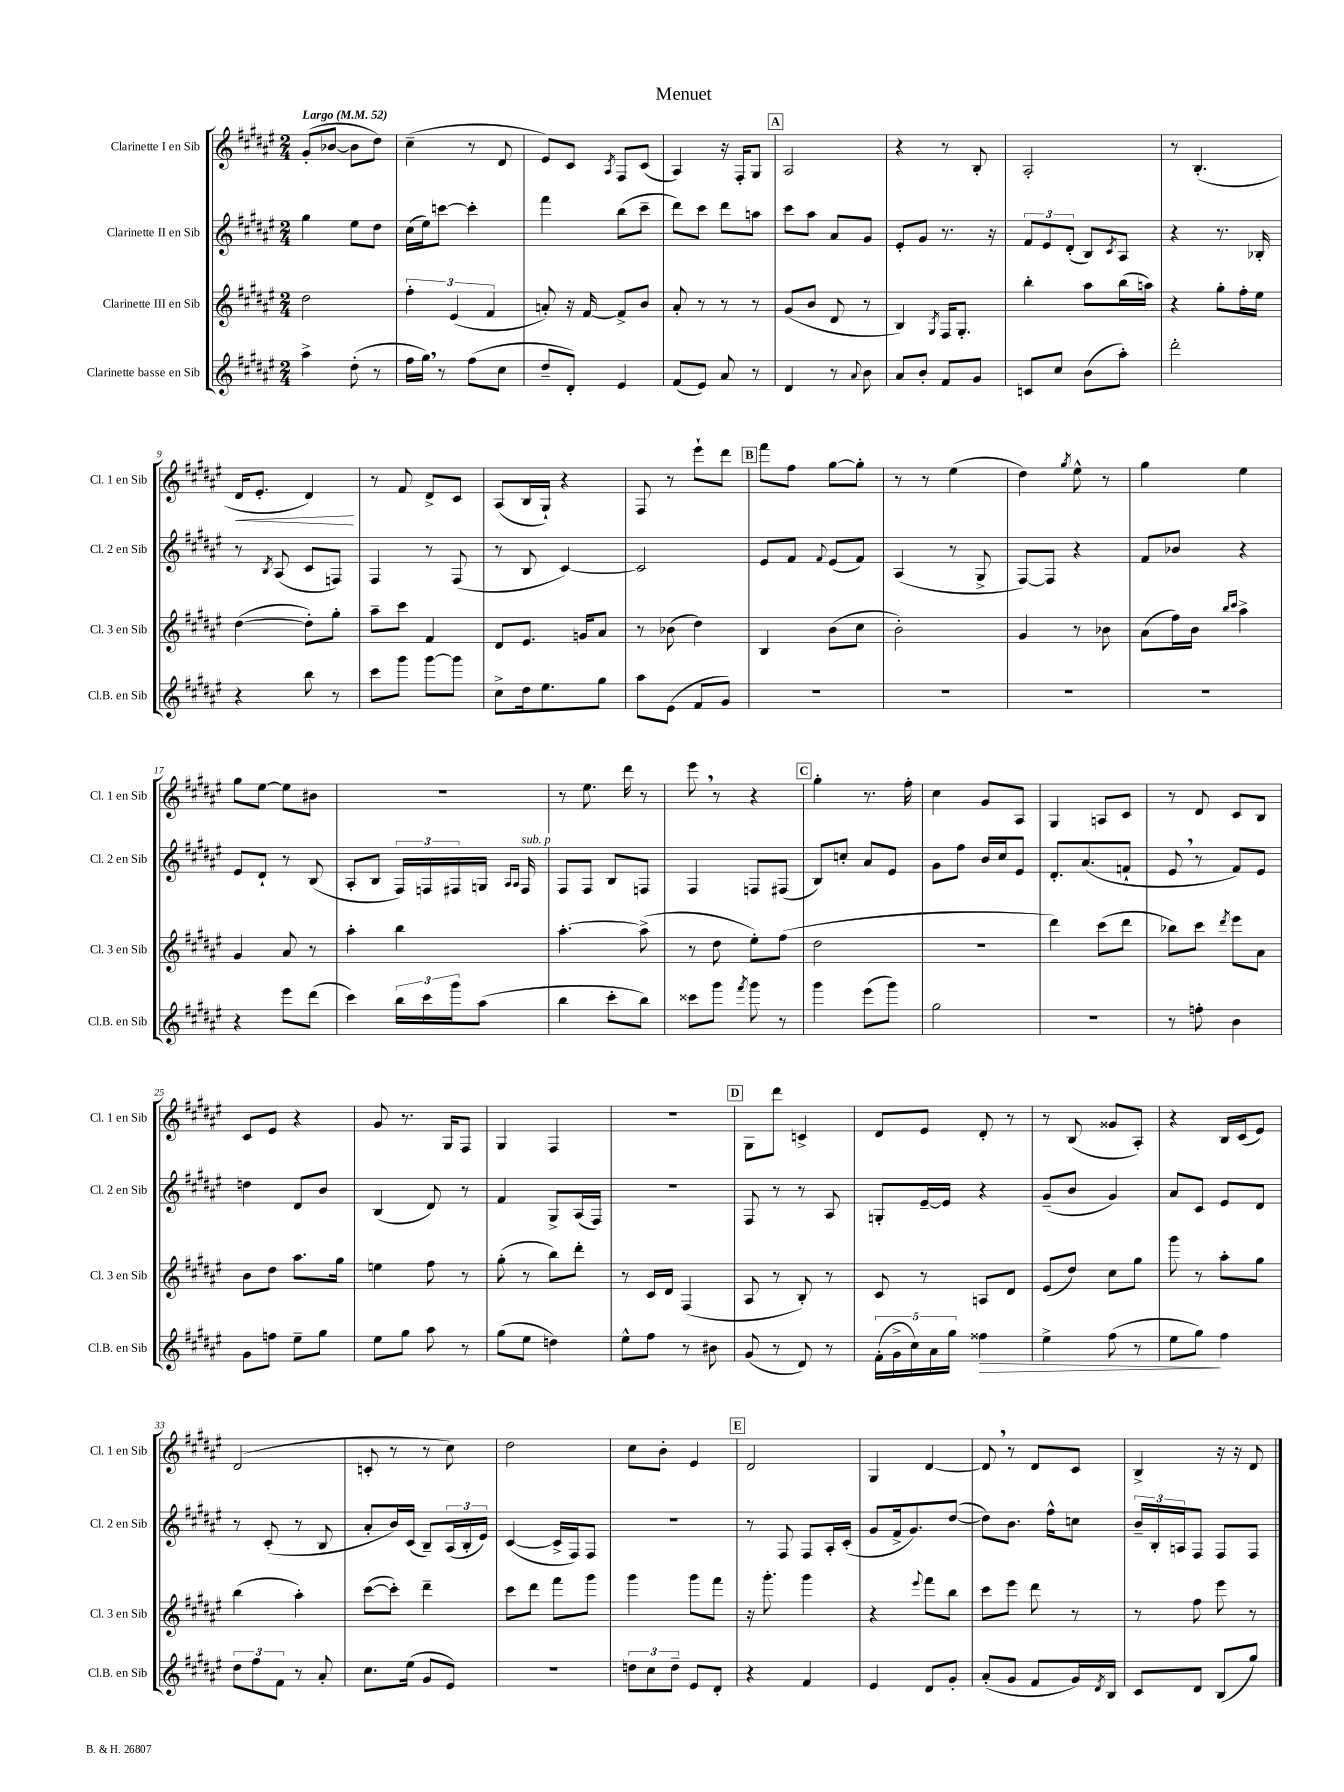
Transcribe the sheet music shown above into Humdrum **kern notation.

**kern	**dynam	**kern	**kern	**kern	**dynam
*part4	*part4	*part3	*part2	*part1	*part1
*staff4	*staff4	*staff3	*staff2	*staff1	*staff1
*I"Clarinette basse en Sib	*	*I"Clarinette III en Sib	*I"Clarinette II en Sib	*I"Clarinette I en Sib	*
*I'Cl.B. en Sib	*	*I'Cl. 3 en Sib	*I'Cl. 2 en Sib	*I'Cl. 1 en Sib	*
*clefG2	*	*clefG2	*clefG2	*clefG2	*
*k[f#c#g#d#a#e#]	*	*k[f#c#g#d#a#e#]	*k[f#c#g#d#a#e#]	*k[f#c#g#d#a#e#]	*
*M2/4	*	*M2/4	*M2/4	*M2/4	*
*MM52	*	*MM52	*MM52	*MM52	*
=1	=1	=1	=1	=1	=1
!	!	!	!	!LO:TX:a:B:t=Largo	!
4aa#^\	.	2dd#\	4gg#\	(8g#'/L	.
.	.	.	.	[8b-X/J	.
(8dd#'\	.	.	8ee#\L	8b-\L]	.
8r	.	.	8dd#\J	8dd#\J)	.
=2	=2	=2	=2	=2	=2
16ff#\LL	.	6ff#'\	(16cc#\LL	(4cc#~\	.
16gg#,\JJ)	.	.	16ee#\J)	.	.
8r	.	.	[8cccn\J	.	.
.	.	(6e#/	.	.	.
(8ff#\L	.	.	4ccc'\]	8r	.
.	.	6f#/	.	.	.
8cc#\J	.	.	.	8d#/	.
=3	=3	=3	=3	=3	=3
8dd#~/L	.	8an'/)	4fff#\	8e#/L)	.
8d#'/J)	.	16r	.	8c#/J	.
.	.	[16f#/	.	.	.
.	.	.	.	8qA#/	.
4e#/	.	8f#^/L]	(8bb\L	8F#/L	.
.	.	8b/J	8ccc#~\J	(8c#/J	.
=4	=4	=4	=4	=4	=4
(8f#/L	.	8a#'/	8ddd#\L)	4A#/)	.
8e#/J)	.	8r	8ccc#\J	.	.
8a#/	.	8r	8ddd#\L	16r	.
.	.	.	.	16F#'/KL	.
8r	.	8r	8aan\J	8G#/J	.
!!LO:REH:place=s1:t=A
=5	=5	=5	=5	=5	=5
4d#/	.	(8g#/L	8ccc#\L	2A#/	.
.	.	8b/J	8aa#\J	.	.
8r	.	8d#/	8a#/L	.	.
8qqa#/	.	.	.	.	.
8b\	.	8r	8g#/J	.	.
=6	=6	=6	=6	=6	=6
8a#/L	.	4B/)	8e#'/L	4r	.
8b'/J	.	.	8g#/J	.	.
.	.	8qG#/	.	.	.
8f#/L	.	16F#/KL	8.r	8r	.
.	.	8.G#'/J	.	.	.
8g#/J	.	.	.	8B'/	.
.	.	.	16r	.	.
=7	=7	=7	=7	=7	=7
8cn/L	.	4bb'\	12f#/L	2A#'/	.
.	.	.	12e#/	.	.
8cc#/J	.	.	.	.	.
.	.	.	(12d#'/J	.	.
(8b\L	.	8aa#\L	8B/L)	.	.
.	.	.	8qc#/	.	.
8aa#'\J)	.	(16bb\L	8A#/J	.	.
.	.	16aan\JJ)	.	.	.
=8	=8	=8	=8	=8	=8
2ddd#'\	.	4r	4r	8r	.
.	.	.	.	(4.B'/	.
.	.	8gg#'\L	8.r	.	.
.	.	16ff#'\L	.	.	.
.	.	16ee#\JJ	16B-X'/	.	.
!!LO:LB:g=z
=9	=9	=9	=9	=9	=9
!	!	!	!	!	!LO:HP:b
4r	.	([4dd#\	8r	16d#/KL	<
.	.	.	.	8.e#'/J	.
.	.	.	8qB/	.	.
.	.	.	(8A#/	.	.
8bb\	.	8dd#'\L])	8c#/L	4d#/)	.
8r	.	8gg#'\J	8Fn/J)	.	.
.	.	.	.	.	[
=10	=10	=10	=10	=10	=10
8ccc#\L	.	8aa#~\L	4F#/	8r	.
8ggg#\J	.	8ccc#\J	.	8f#/	.
[8ggg#\L	.	4f#/	8r	8d#^/L	.
8ggg#\J]	.	.	(8F#/	8c#/J	.
=11	=11	=11	=11	=11	=11
8cc#^\L	.	8d#/L	8r	(8A#/L	.
16dd#\k	.	8.e#/J	8B/	16B/L	.
8.ee#\	.	.	.	16G#`/JJ)	.
.	.	.	[4c#/)	4r	.
.	.	16gn/KL	.	.	.
8gg#\J	.	8a#/J	.	.	.
=12	=12	=12	=12	=12	=12
8aa#\L	.	8r	2c#/]	8F#/	.
(8e#\J	.	(8b-X\	.	8r	.
8f#/L	.	4dd#\)	.	8eee#`\L	.
8g#/J)	.	.	.	8ddd#\J	.
!!LO:REH:place=s1:t=B
=13	=13	=13	=13	=13	=13
2r	.	4B/	8e#/L	8fff#\L	.
.	.	.	8f#/J	8ff#\J	.
.	.	.	8qqf#/	.	.
.	.	(8b\L	(8e#/L	[8gg#\L	.
.	.	8cc#\J	8f#/J)	8gg#'\J]	.
=14	=14	=14	=14	=14	=14
2r	.	2b'\)	(4A#/	8r	.
.	.	.	.	8r	.
.	.	.	8r	(4ee#\	.
.	.	.	8G#^/	.	.
=15	=15	=15	=15	=15	=15
2r	.	4g#/	[8F#/L)	4dd#\)	.
.	.	.	8F#/J]	.	.
.	.	.	.	8qgg#/	.
.	.	8r	4r	8ee#^^\	.
.	.	8b-X\	.	8r	.
=16	=16	=16	=16	=16	=16
2r	.	(8a#\L	8f#/L	4gg#\	.
.	.	16ff#\L)	8b-X/J	.	.
.	.	16b\JJ	.	.	.
.	.	16qqbb/LL	.	.	.
.	.	16qqccc#/JJ	.	.	.
.	.	4aa#^\	4r	4ee#\	.
!!LO:LB:g=z
=17	=17	=17	=17	=17	=17
4r	.	4g#/	8e#/L	8gg#\L	.
.	.	.	8d#`/J	[8ee#\J	.
8eee#\L	.	8a#/	8r	8ee#\L]	.
(8ddd#\J	.	8r	(8B/	8b#X\J	.
=18	=18	=18	=18	=18	=18
4ccc#\)	.	4aa#'\	8A#'/L	2r	.
.	.	.	8B/J	.	.
24bb\LL	.	4bb\	24F#/LL)	.	.
24ccc#\	.	.	24Fn/	.	.
24ggg#\J	.	.	24F#X/	.	.
(8aa#\J	.	.	16Gn/JJ	.	.
.	.	.	16qqA#/LL	.	.
.	.	.	16qqA#/JJ	.	.
!	!	!	!LO:TX:a:i:t=sub. p	!	!
.	.	.	16F#/	.	.
=19	=19	=19	=19	=19	=19
4bb\	.	[4.aa#'\	8F#/L	8r	.
.	.	.	8F#/J	8.ee#\	.
8ccc#'\L	.	.	8B/L	.	.
.	.	.	.	16ddd#\	.
8bb\J)	.	(8aa#^\]	8Fn/J	8r	.
=20	=20	=20	=20	=20	=20
8ccc##X\L	.	8r	4F#/	8eee#,\	.
8ggg#\J	.	8dd#\	.	8r	.
8qfff#/	.	.	.	.	.
8ggg#\	.	8ee#'\L)	8Fn/L	4r	.
8r	.	(8ff#\J	(8F#X/J	.	.
!!LO:REH:place=s1:t=C
=21	=21	=21	=21	=21	=21
4ggg#\	.	2dd#\	8B/L)	4gg#'\	.
.	.	.	8ccn'/J	.	.
(8eee#\L	.	.	8a#/L	8.r	.
8ggg#\J)	.	.	8e#/J	.	.
.	.	.	.	16ff#'\	.
=22	=22	=22	=22	=22	=22
2gg#\	.	2r	8g#\L	4cc#\	.
.	.	.	8ff#\J	.	.
.	.	.	16b/LL	8g#/L	.
.	.	.	16cc#/J	.	.
.	.	.	8e#/J	8A#/J	.
=23	=23	=23	=23	=23	=23
2r	.	4ddd#\)	8.d#'/L	4G#/	.
.	.	.	(8.a#/	.	.
.	.	(8ccc#\L	.	8An/L	.
.	.	8ddd#\J	8fn`/J	8c#/J	.
=24	=24	=24	=24	=24	=24
8r	.	8bb-X\L)	8e#,/	8r	.
8ffn'\	.	8ccc#\J	8r	8d#/	.
.	.	8qddd#/	.	.	.
4b\	.	8eee#\L	8f#/L)	8c#/L	.
.	.	8a#\J	8e#/J	8B/J	.
!!LO:LB:g=z
=25	=25	=25	=25	=25	=25
8g#\L	.	8b\L	4ddn\	8c#/L	.
8ffn\J	.	8dd#\J	.	8e#/J	.
8ee#~\L	.	8.aa#\L	8d#/L	4r	.
8gg#\J	.	.	8b/J	.	.
.	.	16gg#\Jk	.	.	.
=26	=26	=26	=26	=26	=26
8ee#\L	.	4een\	(4B/	8g#/	.
8gg#\J	.	.	.	8.r	.
8aa#\	.	8ff#\	8d#/)	.	.
.	.	.	.	16G#/KL	.
8r	.	8r	8r	8F#/J	.
=27	=27	=27	=27	=27	=27
(8gg#\L	.	(8gg#'\	4f#/	4G#/	.
8ee#\J	.	8r	.	.	.
4ddn\)	.	8bb\L)	8G#^/L	4F#/	.
.	.	8ddd#'\J	(16A#/L	.	.
.	.	.	16F#/JJ)	.	.
=28	=28	=28	=28	=28	=28
8ee#^^\L	.	8r	2r	2r	.
8ff#\J	.	16c#/LL	.	.	.
.	.	16d#/JJ	.	.	.
8r	.	(4F#/	.	.	.
8b#X\	.	.	.	.	.
!!LO:REH:place=s1:t=D
=29	=29	=29	=29	=29	=29
(8g#/	.	8A#/	8F#/	8G#\L	.
8r	.	8r	8r	8ddd#\J	.
8d#/)	.	8B'/)	8r	4cn^/	.
8r	.	8r	8A#/	.	.
=30	=30	=30	=30	=30	=30
(20f#'\LL	.	8c#/	8Gn'/L	8d#/L	.
20g#^\	.	.	.	.	.
20cc#\)	.	.	.	.	.
.	.	8r	[16e#~/L	8e#/J	.
20a#\	.	.	.	.	.
.	.	.	16e#/JJ]	.	.
20gg#\JJ	.	.	.	.	.
!	!LO:HP:b	!	!	!	!
4ff##X\	>	8An/L	4r	8d#'/	.
.	.	8d#/J	.	8r	.
=31	=31	=31	=31	=31	=31
4ee#^\	.	(8e#/L	(8g#~/L	8r	.
.	.	8dd#/J)	8b/J	(8B/	.
(8ff#\	.	8cc#\L	4g#/)	8g##X/L	.
8r	.	8gg#\J	.	8A#'/J)	.
=32	=32	=32	=32	=32	=32
8ee#\L	.	8ggg#\	8a#/L	4r	.
8gg#\J)	.	8r	8c#/J	.	.
4ff#\	]	8aa#'\L	8e#/L	16B/LL	.
.	.	.	.	(16c#/J	.
.	.	8gg#\J	8d#/J	8e#/J)	.
!!LO:LB:g=z
=33	=33	=33	=33	=33	=33
12dd#\L	.	(4bb\	8r	(2d#/	.
12ff#\	.	.	.	.	.
.	.	.	(8c#'/	.	.
12f#\J	.	.	.	.	.
8r	.	4aa#'\)	8r	.	.
8a#'/	.	.	8B/	.	.
=34	=34	=34	=34	=34	=34
8.cc#\L	.	([8ccc#\L	8a#'/L	8cn'/	.
.	.	8ccc#'\J])	16b/L)	8r	.
(16ee#\Jk	.	.	(16c#/JJ	.	.
8g#/L	.	4ddd#~\	8B~/L)	8r	.
8e#/J)	.	.	(24A#/L	8cc#\)	.
.	.	.	24B'/	.	.
.	.	.	24e#/JJ)	.	.
=35	=35	=35	=35	=35	=35
2r	.	8ccc#\L	([4c#/	2dd#\	.
.	.	8ddd#\J	.	.	.
.	.	8fff#\L	16c#^/LL]	.	.
.	.	.	16F#/J)	.	.
.	.	8ggg#\J	8F#/J	.	.
=36	=36	=36	=36	=36	=36
12ddn\L	.	4ggg#\	2r	8cc#\L	.
12cc#\	.	.	.	.	.
.	.	.	.	8b'\J	.
12dd~\J	.	.	.	.	.
8e#/L	.	8ggg#\L	.	4e#/	.
8d#'/J	.	8fff#\J	.	.	.
!!LO:REH:place=s1:t=E
=37	=37	=37	=37	=37	=37
4r	.	16r	8r	2d#/	.
.	.	8.ggg#'\	.	.	.
.	.	.	8F#/	.	.
4f#/	.	4ggg#\	8F#/L	.	.
.	.	.	16A#'/L	.	.
.	.	.	(16c#'/JJ	.	.
=38	=38	=38	=38	=38	=38
4e#/	.	4r	8g#/L	4G#/	.
.	.	.	16f#^/k	.	.
.	.	.	8.g#/)	.	.
.	.	8qqeee#/	.	.	.
8d#/L	.	8fff#\L	.	[4d#/	.
8g#'/J	.	8bb\J	([8dd#/J	.	.
=39	=39	=39	=39	=39	=39
(8a#'/L	.	8ccc#\L	8dd#\L])	8d#,/]	.
8g#/J	.	8eee#\J	8.b\J	8r	.
8f#/L	.	8ddd#\	.	8d#/L	.
.	.	.	16ff#^^\KL	.	.
16g#/L)	.	8r	8ccn\J	8c#/J	.
8qd#/	.	.	.	.	.
16B/JJ	.	.	.	.	.
=40	=40	=40	=40	=40	=40
8c#/L	.	8r	24b~/LL	4B^/	.
.	.	.	24B'/	.	.
.	.	.	24An/J	.	.
8d#/J	.	8ff#\	8F#/J	.	.
(8B/L	.	8eee#\	8F#/L	16r	.
.	.	.	.	16r	.
8gg#/J)	.	8r	8F#/J	8d#/	.
==	==	==	==	==	==
*-	*-	*-	*-	*-	*-
